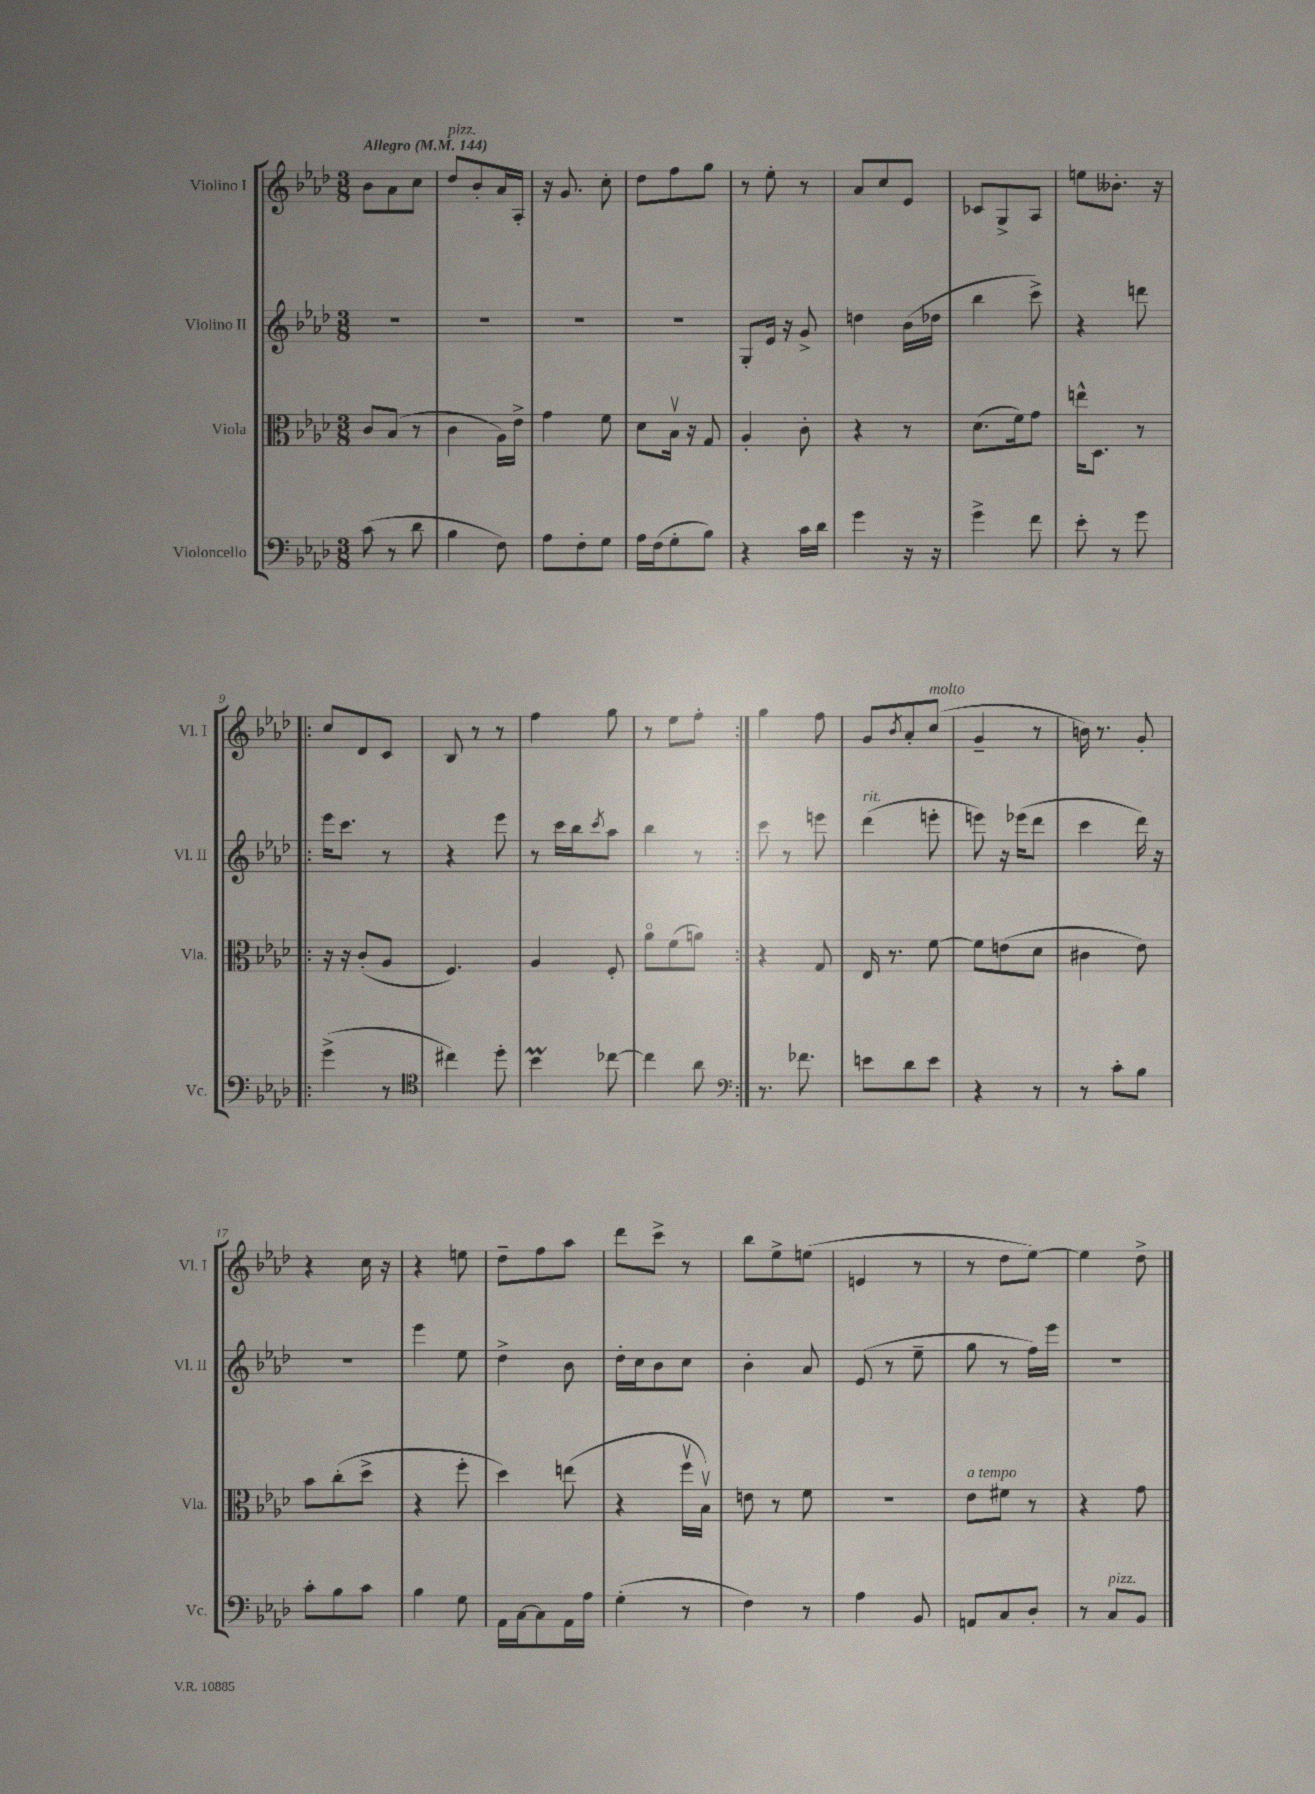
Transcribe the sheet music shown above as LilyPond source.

<<
\new StaffGroup <<
\new Staff = "s0" \with { instrumentName = "Violino I" shortInstrumentName = "Vl. I" } {
    \clef treble \key aes \major \numericTimeSignature \time 3/8 \tempo "Allegro" 4 = 144
    bes'8 aes'8 c''8 |
    des''8^\markup { \italic "pizz." } bes'8-. aes'16 aes16-. |
    r16 g'8. c''8-. |
    des''8 f''8 g''8 |
    r8 ees''8-. r8 |
    aes'8 c''8 ees'8 |
    ces'8 g8-> aes8 |
    e''8 beses'8.-. r16 |
    \repeat volta 2 { c''8 des'8 c'8 |
    bes8 r8 r8 |
    f''4 g''8 |
    r8 ees''8 f''8-. | }
    g''4 f''8 |
    g'8 \acciaccatura { bes'8 } aes'8-. c''8^\markup { \italic "molto" }( |
    g'4-- r8 |
    b'16) r8. g'8-. |
    r4 c''16 r16 |
    r4 e''8 |
    des''8-- f''8 aes''8 |
    des'''8 c'''8-> r8 |
    bes''8 ees''8-> e''8( |
    e'4 r8 |
    r8 des''8 ees''8~) |
    ees''4 des''8-> \bar "|." |
}
\new Staff = "s1" \with { instrumentName = "Violino II" shortInstrumentName = "Vl. II" } {
    \clef treble \key aes \major \numericTimeSignature \time 3/8
    R4. |
    R4. |
    R4. |
    R4. |
    g8-. ees'16 r16 g'8-> |
    d''4 bes'16( des''16 |
    bes''4 c'''8->) |
    r4 d'''8 |
    \repeat volta 2 { ees'''16 c'''8. r8 |
    r4 ees'''8 |
    r8 c'''16 bes''16 \acciaccatura { c'''8 } aes''8 |
    bes''4 r8 | }
    c'''8 r8 e'''8 |
    des'''4^\markup { \italic "rit." }( e'''8-. |
    e'''8) r16 ees'''16( des'''8 |
    c'''4 des'''16) r16 |
    R4. |
    ees'''4 ees''8 |
    des''4-> bes'8 |
    des''16-. c''16 bes'8 c''8 |
    bes'4-. aes'8 |
    ees'8( r8 ees''8-- |
    g''8 r8 f''16) ees'''16 |
    R4. \bar "|." |
}
\new Staff = "s2" \with { instrumentName = "Viola" shortInstrumentName = "Vla." } {
    \clef alto \key aes \major \numericTimeSignature \time 3/8
    c'8 bes8( r8 |
    c'4 aes16) ees'16-> |
    g'4 f'8 |
    des'8 bes16\upbow r16 g8 |
    aes4-. c'8-. |
    r4 r8 |
    des'8.( f'16) g'8 |
    e''16-^ des8. r8 |
    \repeat volta 2 { r16 r16 c'8-.( aes8 |
    f4.) |
    aes4 f8-. |
    aes'8\flageolet f'8( a'8) | }
    r4 g8 |
    ees16 r8. f'8~ |
    f'8 e'8( des'8 |
    cis'4 ees'8) |
    bes'8 c''8-.( des''8-> |
    r4 f''8-. |
    des''4) e''8( |
    r4 f''16\upbow bes16\upbow) |
    e'8 r8 f'8 |
    R4. |
    ees'8^\markup { \italic "a tempo" } fis'8 r8 |
    r4 g'8 \bar "|." |
}
\new Staff = "s3" \with { instrumentName = "Violoncello" shortInstrumentName = "Vc." } {
    \clef bass \key aes \major \numericTimeSignature \time 3/8
    c'8( r8 des'8 |
    bes4 f8) |
    aes8 f8-. g8 |
    aes16 f16( g8-. bes8) |
    r4 c'16 des'16 |
    g'4 r16 r16 |
    g'4-> f'8 |
    ees'8-. r8 g'8 |
    \repeat volta 2 { g'4->( r8 |
    \clef tenor cis''4) des''8-. |
    bes'4\prall ces''8~ |
    ces''4 aes'8 | }
    \clef bass r8. fes'8. |
    e'8 des'8 e'8 |
    r4 r8 |
    r8 c'8-. bes8 |
    c'8-. bes8 c'8 |
    bes4 g8 |
    aes,16 c16~ c8 aes,16 aes16 |
    g4-.( r8 |
    f4) r8 |
    aes4 bes,8 |
    a,8 c8 des8-. |
    r8 c8^\markup { \italic "pizz." } bes,8 \bar "|." |
}
>>
>>
